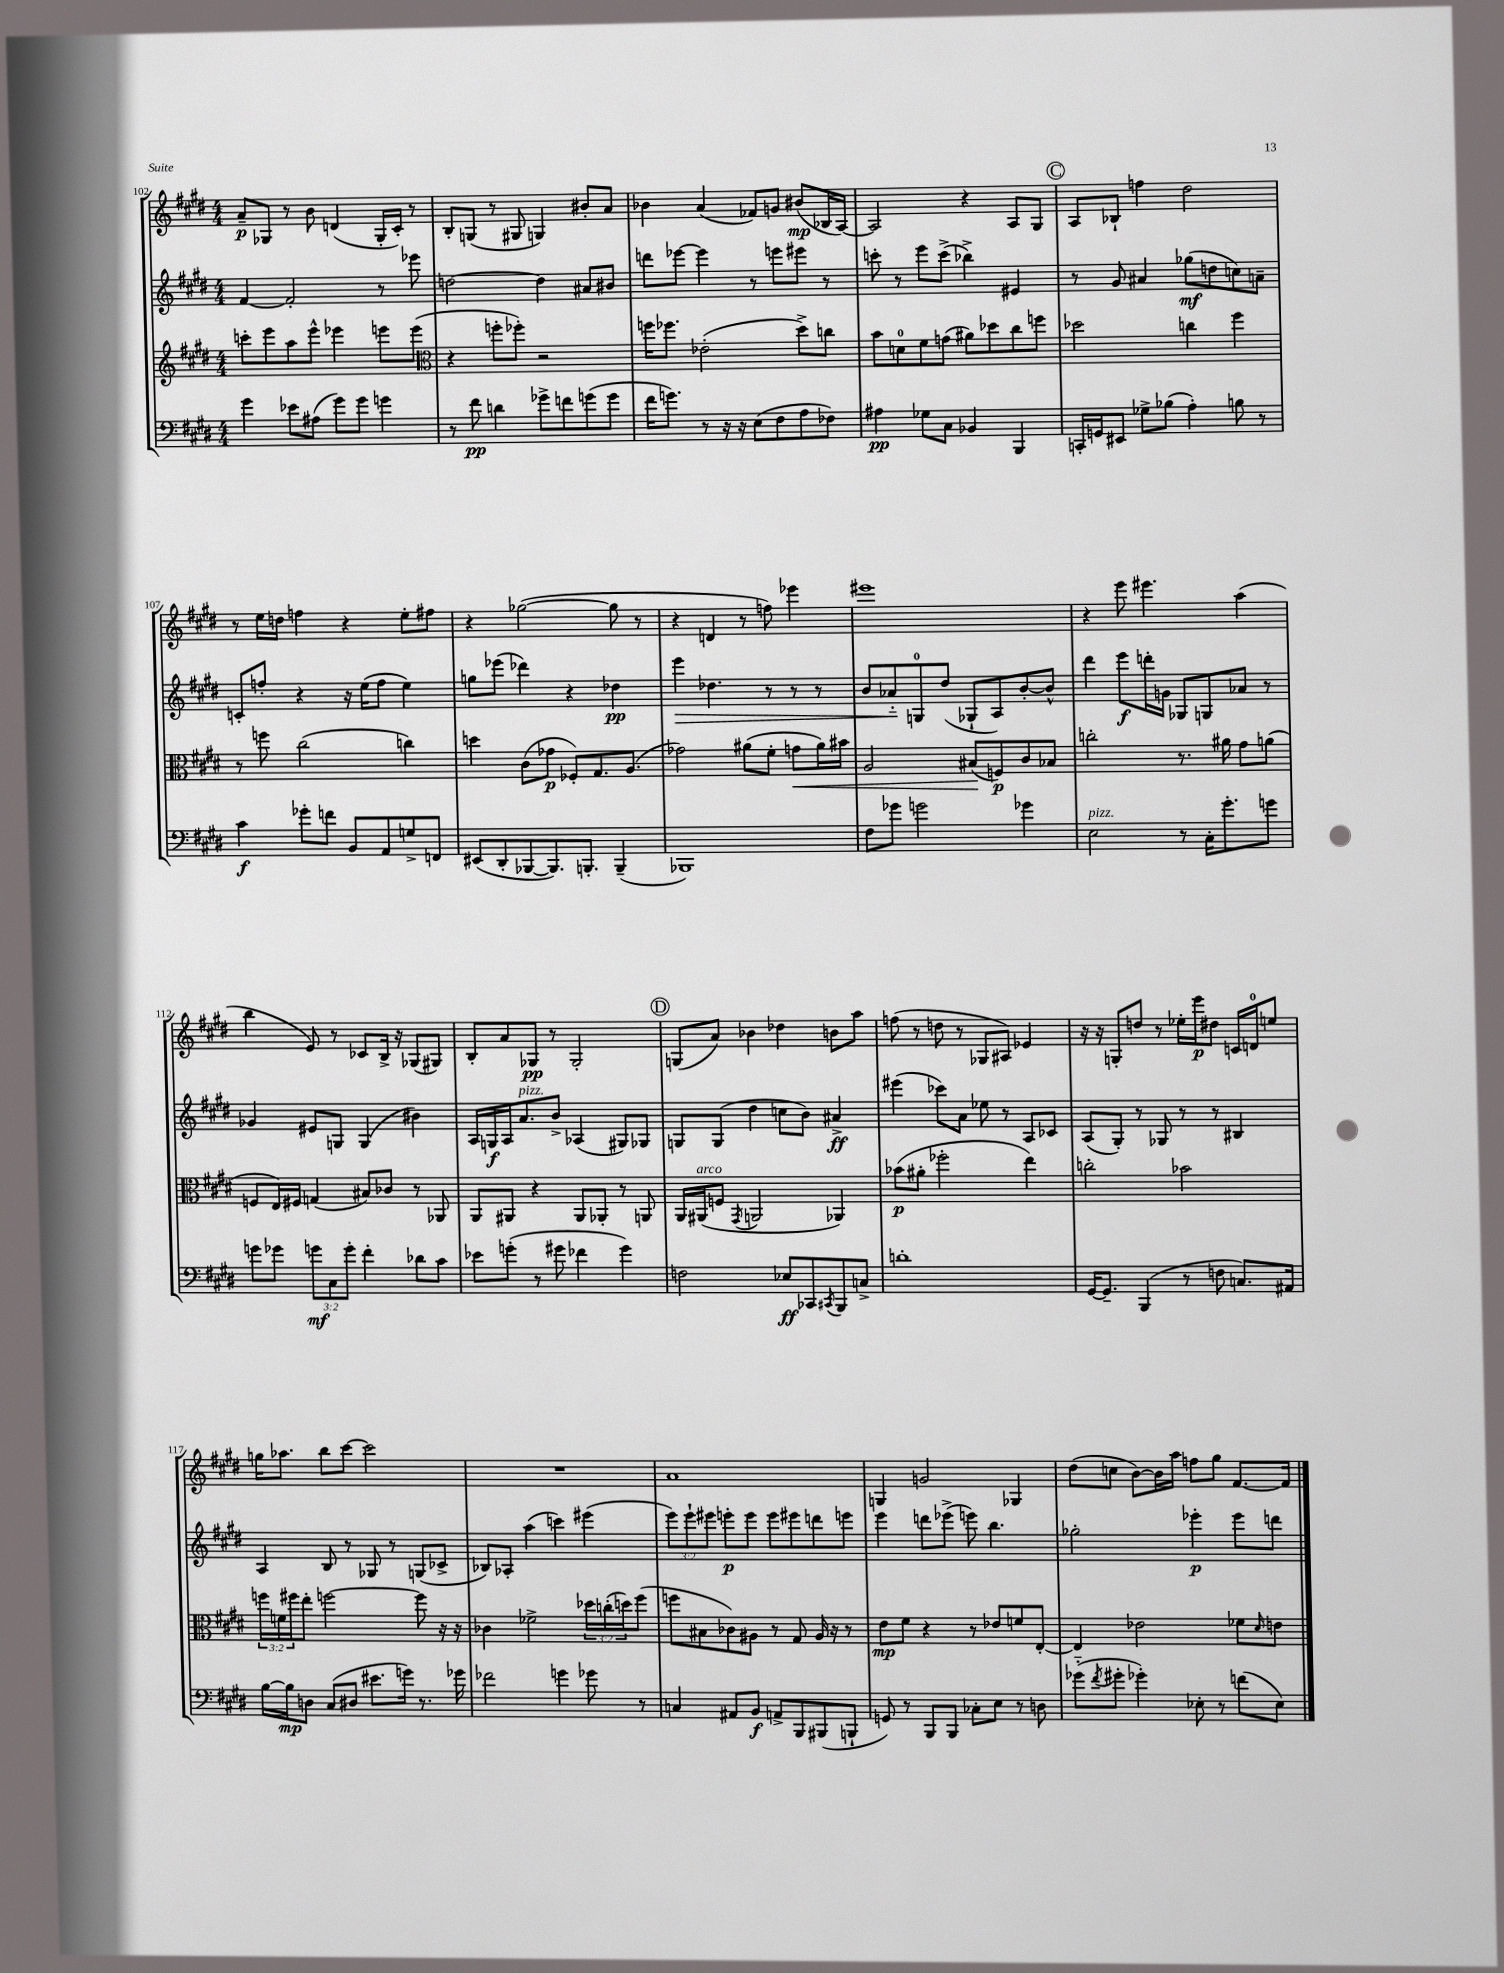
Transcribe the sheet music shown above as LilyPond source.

<<
\new StaffGroup <<
\new Staff = "s0" {
    \clef treble \key e \major \numericTimeSignature \time 4/4
    a'8--\p ges8 r8 b'8 d'4( ges16-. cis'16-.) r8 |
    b8-. g8( r8 gis8 g4) bis'8-. a'8 |
    bes'4 a'4( fes'8) g'8 bis'8\mp( bes16 a16~) |
    a2 r4 a8 gis8 |
    \mark \markup { \circle "C" } a8 bes8-! f''4 dis''2 |
    r8 e''16 d''16 f''4 r4 e''8-. fis''8 |
    r4 ges''2~( ges''8 r8 |
    r4 d'4 r8 f''8) ees'''4 |
    eis'''1 |
    r4 e'''8 eis'''4. a''4( |
    b''4 e'8) r8 ces'8 b16-> r16 ges8( gis8) |
    b8-. a'8 ges8\pp r8 ges2-. |
    \mark \markup { \circle "D" } g8( a'8) bes'4 des''4 b'8 a''8 |
    f''8( r8 d''8 r8 ges8 ais8) ees'4 |
    r16 r16 g8-. d''8 r8 ees''16-. e'''16\p dis''8 c'16 d'16-0 e''8 |
    g''16 aes''8. b''8 cis'''8~ cis'''2 |
    R1 |
    a'1 |
    g4 g'2 ges4 |
    dis''8( c''8 b'8~) b'16 a''16 f''8 gis''8 fis'8.~ fis'16 \bar "|." |
}
\new Staff = "s1" {
    \clef treble \key e \major \numericTimeSignature \time 4/4 \override Staff.TupletNumber.text = #tuplet-number::calc-fraction-text
    fis'4~ fis'2-. r8 ees'''8 |
    d''2~ d''4 ais'8 bis'8 |
    d'''8 ees'''8~ ees'''4 r8 e'''8 eis'''8 r8 |
    c'''8-. r8 e'''8 c'''8->( bes''4->) eis'4 |
    \mark \markup { \circle "C" } r8 gis'8 ais'4 ges''8\mf( d''8 c''8) a'8-- |
    c'8-. f''8-. r4 r16 e''16( f''8 e''4) |
    g''8 ees'''8( des'''4) r4 des''4\pp |
    e'''4\> des''4. r8 r8 r8 |
    b'8 aes'8-_\! g8-0 dis''8( ges8-! a8) b'8~-. b'8-^ |
    dis'''4 e'''8\f d'''16-. g'16 ges8 g8 aes'8 r8 |
    ges'4 eis'8 g8 g4( bis'4) |
    a16 g16\f a16 a'8.^\markup { \italic "pizz." } b'8-> aes4( gis8) ges8 |
    \mark \markup { \circle "D" } g8 g8( dis''4 c''8 b'8) ais'4->\ff |
    eis'''4( ces'''8) a'8 ees''8 r8 a8 ces'8 |
    a8( gis8-.) r8 ges8 r8 r8 bis4 |
    a4 b8 r8 ges8 r8 g8( ces'8-> |
    bes8) aes8-. a''4( c'''4) eis'''4( |
    \tuplet 3/2 { e'''8) e'''8-! eis'''8 } e'''8-.\p e'''8 e'''8 eis'''8 d'''8 e'''8 |
    e'''4 d'''8 ees'''8->( e'''8) b''4. |
    ges''2-. ees'''4-.\p ees'''8 d'''8 \bar "|." |
}
\new Staff = "s2" {
    \clef treble \key e \major \numericTimeSignature \time 4/4 \override Staff.TupletNumber.text = #tuplet-number::calc-fraction-text
    c'''8-. e'''8 a''8 e'''8-^ ees'''4 e'''8 e'''8( |
    \clef alto r4 f''8-. fes''8-.) r2 |
    f''16 fes''8. ees'2-.( dis''8->) c''8 |
    b'8 d'8-0 fis'8 g'8( ais'8) des''8 cis''8 f''8 |
    \mark \markup { \circle "C" } des''2 c''4 fis''4 |
    r8 f''8 cis''2( c''4) |
    d''4 cis'8( ges'8\p fes8-.) gis8. a8.( |
    ges'2) ais'8( fis'8-. g'8\< ais'16) bis'16 |
    a2 bis8\!( f8\p) cis'8 bes8 |
    c''2-. r8. ais'16 gis'8 a'8( |
    f8 e16) fis16 g4( bis8) ces'8 r8 aes,8 |
    a,8 ais,8 r4 ais,8 aes,8-. r8 a,8 |
    \mark \markup { \circle "D" } a,16 ais,16^\markup { \italic "arco" }( f8 \acciaccatura { gis,8 } a,2 aes,4) |
    bes'8\p( ais'8-. fes''2-. e''4) |
    c''2-. bes'2 |
    \tuplet 3/2 { f''16 f'16 fis''16 } e''8-. f''2~ f''8 r16 r16 |
    ces'4 fes'2-> \tuplet 3/2 { des''16 c''16-.( d''16) } fis''8( |
    f''8 bis8 ces'8) ais8 r8 gis8 ais16 r16 r8 |
    e'8\mp fis'8 r4 r8 ees'8 f'8 e8~-. |
    e4 ees'2 fes'8 \grace { dis'16 } e'8 \bar "|." |
}
\new Staff = "s3" {
    \clef bass \key e \major \numericTimeSignature \time 4/4 \override Staff.TupletNumber.text = #tuplet-number::calc-fraction-text
    gis'4 ees'8 ais8( gis'8) gis'8 g'4 |
    r8 fis'8\pp d'4 ges'8-> f'8 g'8( g'8 |
    fis'16 g'8.) r8 r16 r16 e8( fis8 a8 fes8) |
    ais4\pp ges8 cis8 bes,4 b,,4 |
    \mark \markup { \circle "C" } c,16-. g,16 eis,8 ges8-> bes8( a4-.) b8 r8 |
    cis'4\f ges'8-. f'8 b,8 a,8 g8-> f,8 |
    eis,8( dis,8-. bes,,8~ bes,,8.) b,,8.-. b,,4--( |
    bes,,1) |
    fis8 ges'8 g'2 ges'4 |
    e2^\markup { \italic "pizz." } r8 cis16-. gis'8.-. g'8 |
    g'8 ges'8 \tuplet 3/2 { g'8\mf cis8 g'8-. } fis'4-. des'8 cis'8 |
    ees'8 g'8-.( r8 gis'8 fes'4 gis'4) |
    \mark \markup { \circle "D" } f2 ees8\ff ces,8 \acciaccatura { cis,8 } b,,8 c8-> |
    d'1-. |
    gis,16~ gis,8.-- b,,4( r8 f8 c8.) ais,16 |
    b16~ b16\mp d8 cis8( dis8 eis'8. g'16) r8. ges'16 |
    fes'2 g'4 ges'8 r8 |
    c4 ais,8 b,8\f a,8-> b,,8 bis,,8( b,,8-! |
    g,8) r8 b,,8 b,,8 ces8-. e8 r8 d8 |
    ges'8-_( \acciaccatura { fis'8 } gis'8-. ges'4-.) ees8-. r8 f'8( ees8) \bar "|." |
}
>>
>>
\layout { \context { \Score currentBarNumber = #102 } }
